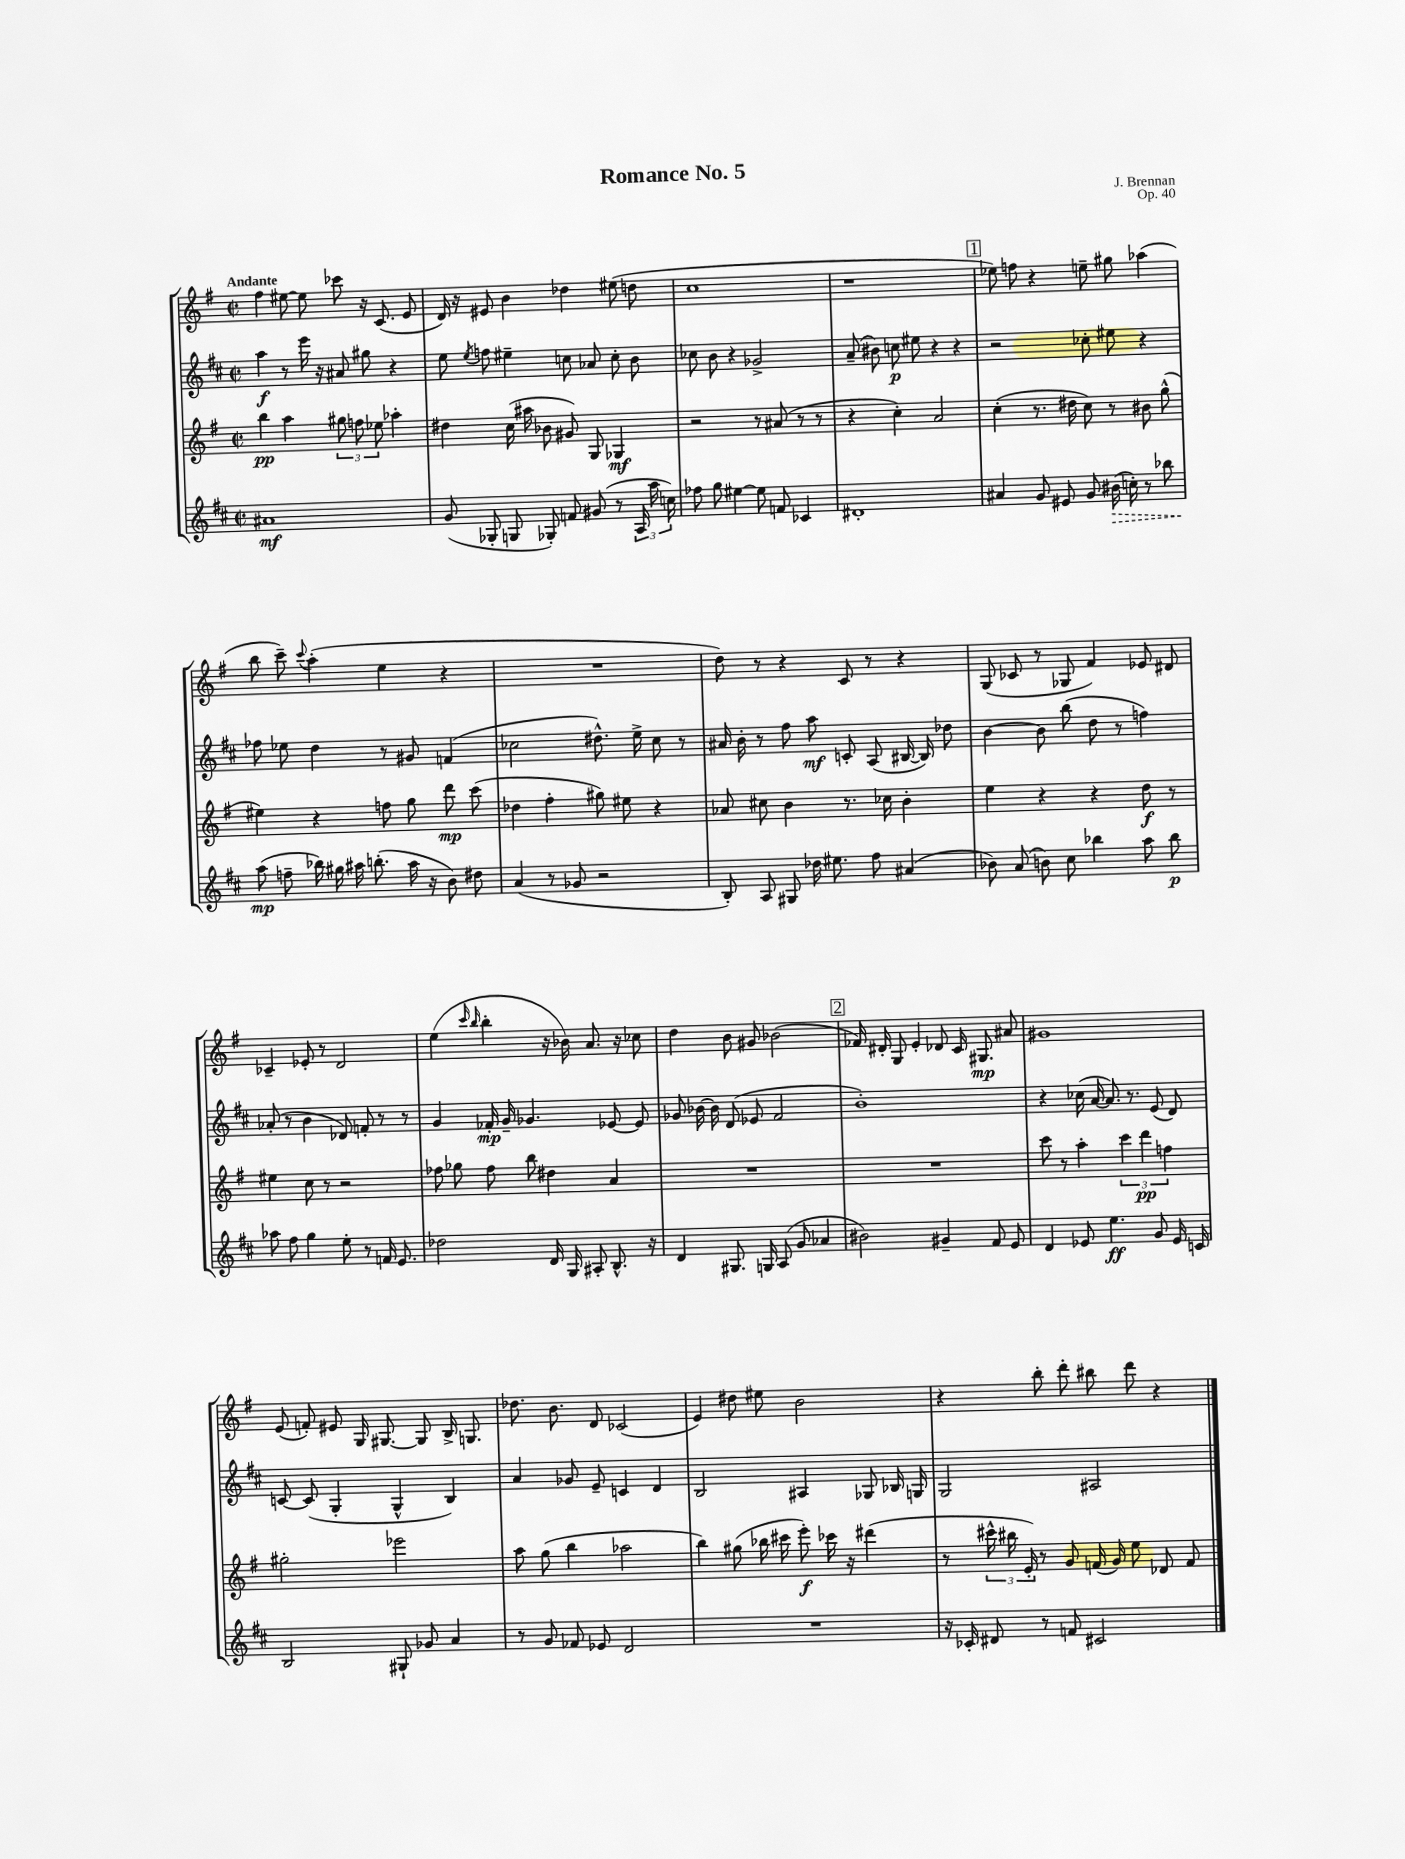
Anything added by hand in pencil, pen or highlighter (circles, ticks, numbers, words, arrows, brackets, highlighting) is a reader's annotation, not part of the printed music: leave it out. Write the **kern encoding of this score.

**kern	**kern	**kern	**kern
*staff4	*staff3	*staff2	*staff1
*clefG2	*clefG2	*clefG2	*clefG2
*k[f#c#]	*k[f#]	*k[f#c#]	*k[f#]
*M2/2	*M2/2	*M2/2	*M2/2
*met(c|)	*met(c|)	*met(c|)	*met(c|)
1a#	4bb\	4aa\	4ff#\
.	4aa\	8r	[8ee#\
.	.	16eee\	8ee#\]
.	.	16r	.
.	12gg#\	8a#/	8ccc-\
.	12ff\	.	.
.	.	8gg#\	16r
.	12ee-\	.	.
.	.	.	(8.c/
.	4aa-'\	4r	.
.	.	.	8e/
=	=	=	=
(8g/	4dd#\	8ee\	16d/)
.	.	.	16r
.	.	8qee/	.
8G-'/	.	8ff\	8e#/
8G/	(16cc\	4ee#~\	4b\
.	16aa#\	.	.
8G-'/)	8b-\	.	.
8f/	8g#/)	8cc\	4dd-\
(8g#/	8G/	8a-/	.
8r	4G-/	8cc'\	(8ee#\
24A/	.	8b\	8dd\
24aa\	.	.	.
24cc\)	.	.	.
=	=	=	=
8ff-\	2r	8cc-\	1cc
8gg\	.	8b\	.
[4ee#\	.	4r	.
8ee#\]	8r	2g-^/	.
8f/	(8a#/	.	.
4c-/	8r	.	.
.	8r	.	.
=	=	=	=
1d#'	4r	(8a~/	1r
.	.	8b#\)	.
.	4cc'\)	8cc\	.
.	.	8ee#\	.
.	2a/	4r	.
.	.	4r	.
=	=	=	=
4a#/	(4cc'\	2r	8ee-\)
.	.	.	8ff\
8g/	8.r	.	4r
8e#/	.	.	.
.	16dd#\	.	.
8g/	8cc\)	8cc-'\	8ee~\
(16b#\	8r	8ee#\	8gg#\
16cc'\)	.	.	.
8r	8b#\	4r	(4aa-\
8bb-\	(8gg^^\	.	.
=	=	=	=
(8aa\	4ee#\)	8ff-\	8bb\
8ff~\	.	8ee-\	8ccc~\)
.	.	.	8qqccc/
16bb-\)	4r	4dd\	(4aa'\
16gg#\	.	.	.
16aa#\	.	.	.
(8.bb'\	.	.	.
.	8ff\	8r	4ee\
16aa#\	8gg\	8g#/	.
16r	.	.	.
8b\)	8ddd\	(4f/	4r
8dd#\	(8ccc\	.	.
=	=	=	=
(4a/	4dd-\	2cc-\	1r
8r	4ff#'\	.	.
8g-/	.	.	.
2r	8gg#\)	8.dd#^^\)	.
.	8ee#\	.	.
.	.	16ee^\	.
.	4r	8cc-\	.
.	.	8r	.
=	=	=	=
8B'/)	8a-/	16a#/	8dd\)
.	.	16b'\	.
8A/	8cc#\	8r	8r
8G#/	4b\	8ff#\	4r
16dd-\	.	8aa\	.
8.ee#\	.	.	.
.	8.r	8c'/	8c/
8ff#\	.	(8A/	8r
.	16cc-\	.	.
(4a#/	4b'\	[16B#/	4r
.	.	16B#/])	.
.	.	8dd-\	.
=	=	=	=
8b-\)	4ee\	[4b\	(8G/
(8a/	.	.	8c-/
8b\)	4r	8b\]	8r
8cc#\	.	(8bb\	8G-/
4bb-\	4r	8dd\	4f#/)
.	.	8r	.
8aa\	8dd\	4ff\)	8e-/
8bb-\	8r	.	8d#/
=	=	=	=
8aa-\	4ee#\	(8a-'/	4c-~/
8ff#\	.	8r	.
4gg\	8cc\	4b\	8e-'/
.	8r	.	8r
8ee'\	2r	8d-/)	2d/
8r	.	8f'/	.
16f/	.	8r	.
8.e/	.	.	.
.	.	8r	.
=	=	=	=
2dd-\	8ff-\	4g/	(4ee\
.	8gg-\	.	.
.	.	.	16qqccc/
.	.	.	16qqbb/
.	8ff-\	16f-'/	4bb'\
.	.	16g~/	.
.	8bb\	4.g-/	.
16d/	4dd#\	.	16r
16G/	.	.	16b-\)
8A#'/	.	.	8.a/
8.B^^/	4a/	[8e-/	.
.	.	.	16r
.	.	8e-/]	8cc-\
16r	.	.	.
=	=	=	=
4d/	1r	8g-/	4dd\
.	.	[16b-\	.
.	.	16b-\]	.
8.G#/	.	(8d/	8b\
.	.	8e-/	8g#/
16G/	.	.	.
(8A/	.	2f#/	(2b-\
8g/	.	.	.
4a-/	.	.	.
=	=	=	=
2b#\)	1r	1b')	16f-/)
.	.	.	16d#'/
.	.	.	8G/
.	.	.	4e'/
4g#~/	.	.	8d-/
.	.	.	16c/
.	.	.	8.G#/
8f#/	.	.	.
8e/	.	.	8a#/
=	=	=	=
4d/	8ccc\	4r	1g#
.	8r	.	.
8e-/	4aa'\	(16cc-\	.
.	.	[16a/	.
4.ee\	.	8.a/])	.
.	6ccc\	.	.
.	.	8.r	.
.	6ddd\	.	.
8g/	.	(8e/	.
.	6ff\	.	.
16e-/	.	8d/)	.
16c/	.	.	.
=	=	=	=
2B/	2gg#'\	[8c/	(8e/
.	.	(8c/]	8f'/)
.	.	4G'/	8e#/
.	.	.	16G/
.	.	.	[8.G#/
8G#`/	2eee-\	4G^^/	.
8g-/	.	.	8G#/]
4a/	.	4B/)	16B^/
.	.	.	8.G/
=	=	=	=
8r	8aa\	4a/	8.dd-\
8g/	(8gg\	.	.
.	.	.	8.b\
8f-/	4bb\	8g-/	.
8e-/	.	8e~/	8d/
2d/	2aa-\	4c/	(2c-/
.	.	4d/	.
=	=	=	=
1r	4bb\)	2B/	4e/)
.	(8gg#\	.	8dd#\
.	16bb-\	.	8ee#\
.	16ccc#\	.	.
.	8eee'\)	4A#/	2b\
.	16ccc-\	.	.
.	16r	.	.
.	(4ddd#\	8G-/	.
.	.	16B-/	.
.	.	16G/	.
=	=	=	=
16r	8r	2G/	4r
16c-'/	.	.	.
8d#/	24ccc#^^\	.	.
.	24bb#\	.	.
.	24e'/)	.	.
8r	8r	.	8bb'\
8f/	8g/	.	8ddd'\
2c#/	(16f/	2A#/	8bb#\
.	16g/)	.	.
.	8ee\	.	8ddd\
.	8d-/	.	4r
.	8f/	.	.
==	==	==	==
*-	*-	*-	*-
